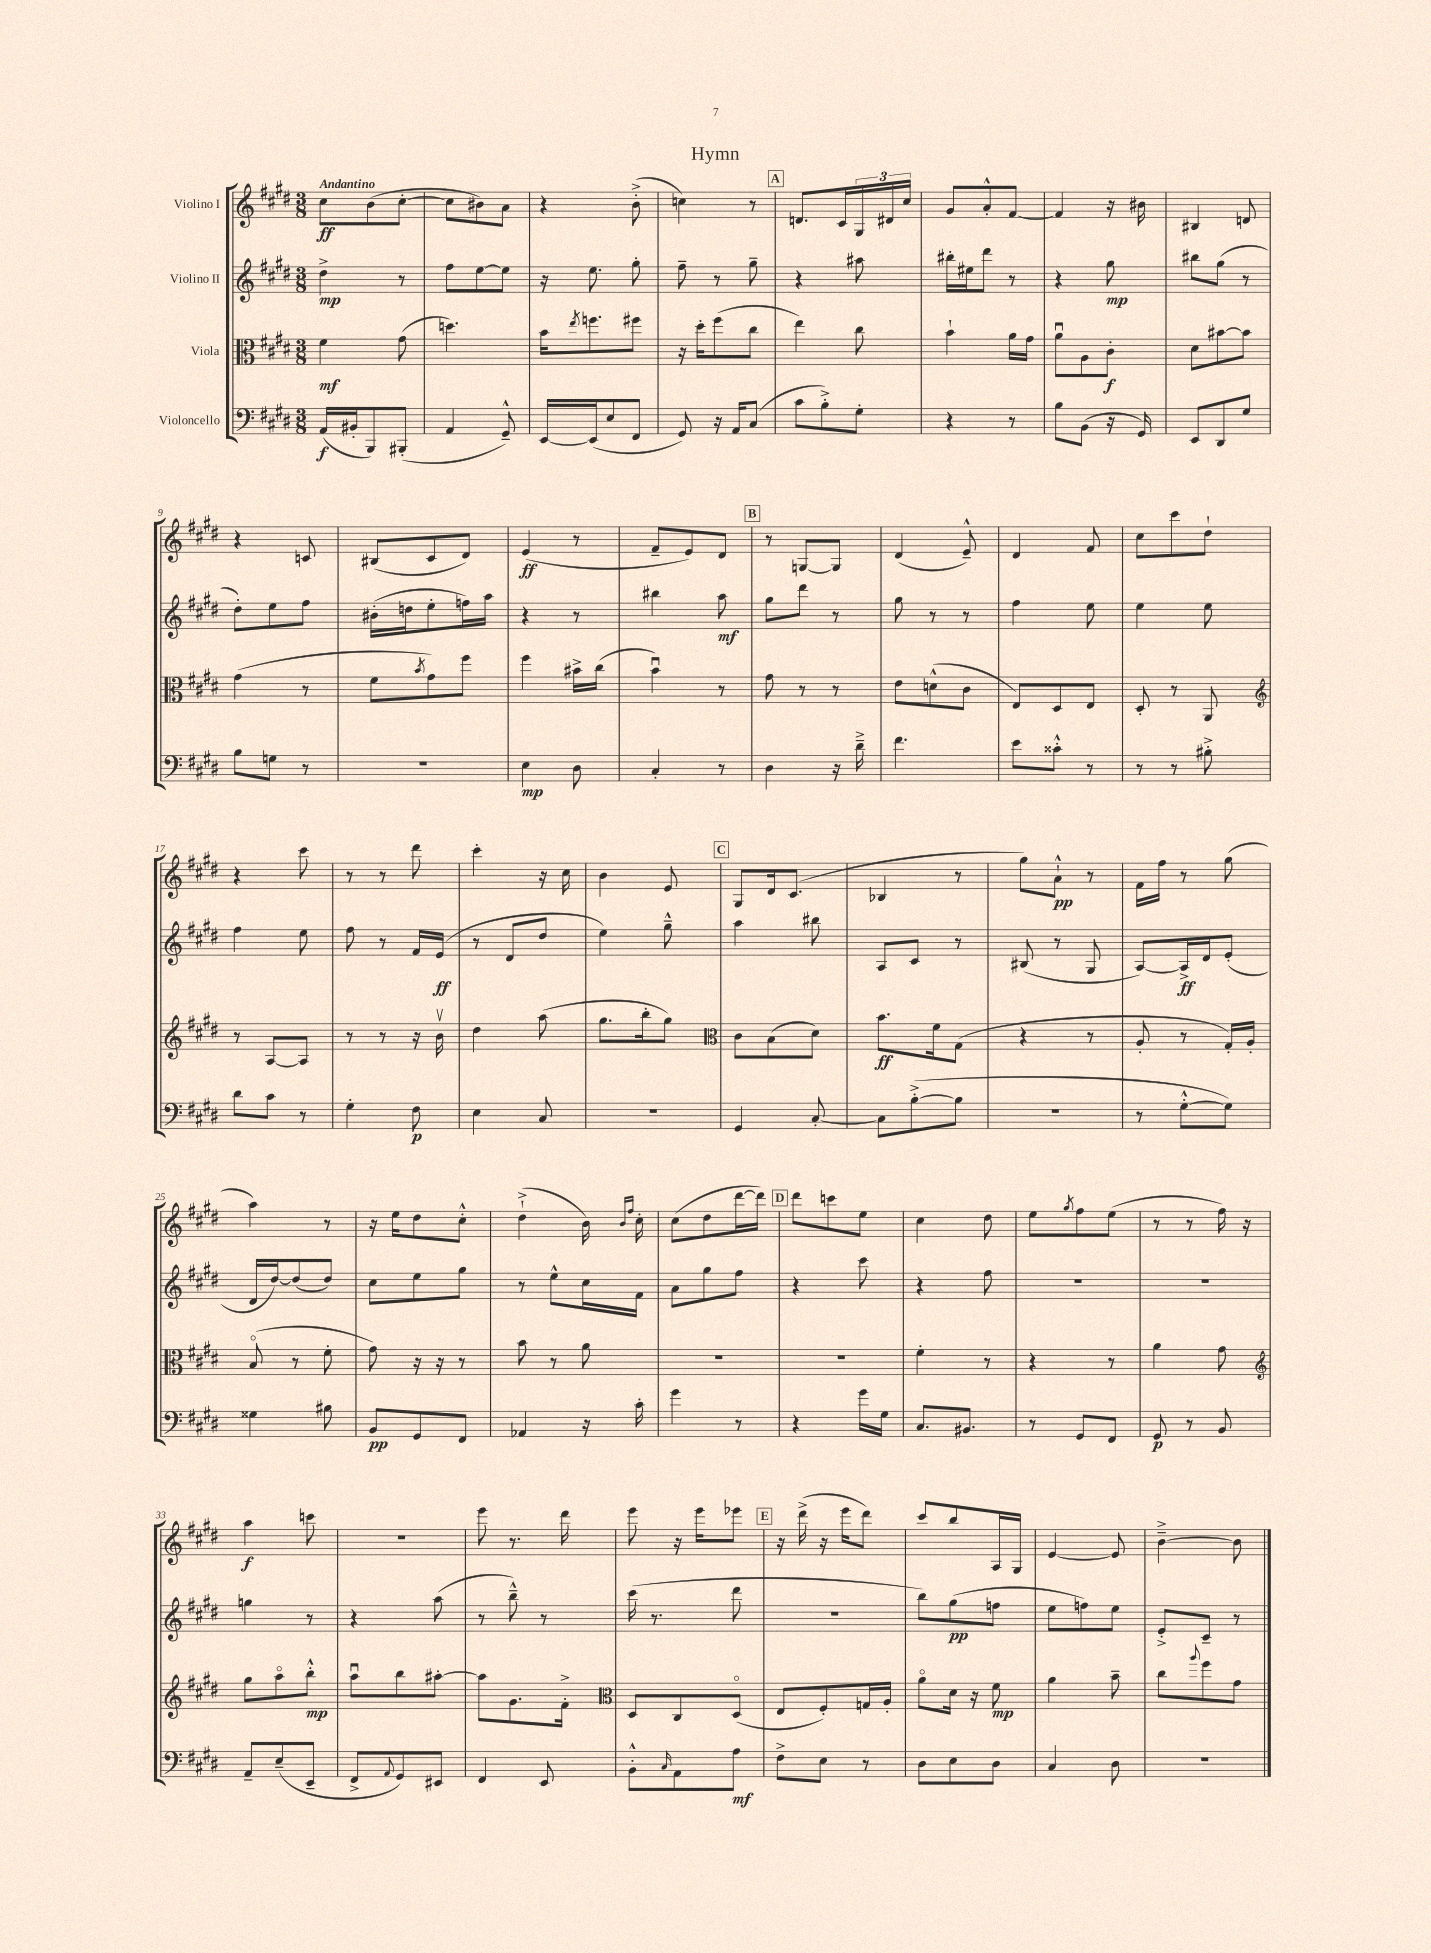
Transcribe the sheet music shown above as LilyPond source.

\header { title = "Hymn" }
<<
\new StaffGroup <<
\new Staff = "s0" \with { instrumentName = "Violino I" } {
    \clef treble \key e \major \numericTimeSignature \time 3/8 \tempo "Andantino"
    cis''8\ff b'8( cis''8~-. |
    cis''8 bis'8) a'8 |
    r4 b'8-.->( |
    c''4) r8 |
    \mark \markup { \box "A" } d'8. cis'16 \tuplet 3/2 { gis16 dis'16 cis''16 } |
    gis'8 a'8-.-^ fis'8~ |
    fis'4 r16 bis'16 |
    bis4 d'8 |
    r4 c'8 |
    bis8( cis'8 dis'8) |
    e'4\ff( r8 |
    fis'8-- e'8) dis'8 |
    \mark \markup { \box "B" } r8 g8~ g8 |
    dis'4( e'8---^) |
    dis'4 fis'8 |
    cis''8 cis'''8 dis''8-! |
    r4 cis'''8 |
    r8 r8 dis'''8 |
    cis'''4-. r16 cis''16 |
    b'4 e'8 |
    \mark \markup { \box "C" } gis8 dis'16 cis'8.( |
    bes4 r8 |
    gis''8) a'8-!-^\pp r8 |
    fis'16 fis''16 r8 gis''8( |
    a''4) r8 |
    r16 e''16 dis''8 cis''8-.-^ |
    dis''4-!->( b'16) \grace { b'16 fis''16 } cis''16-. |
    cis''8( dis''8 dis'''16~ dis'''16) |
    \mark \markup { \box "D" } dis'''8 c'''8 e''8 |
    cis''4 dis''8 |
    e''8 \acciaccatura { gis''8 } fis''8 e''8( |
    r8 r8 fis''16) r16 |
    a''4\f c'''8 |
    r4. |
    e'''8 r8. dis'''16 |
    e'''8 r16 e'''16 ees'''8 |
    \mark \markup { \box "E" } r16 dis'''16->( r16 e'''16 dis'''8) |
    cis'''8 b''8 a16 gis16 |
    e'4~ e'8 |
    b'4~---> b'8 \bar "|." |
}
\new Staff = "s1" \with { instrumentName = "Violino II" } {
    \clef treble \key e \major \numericTimeSignature \time 3/8
    dis''4->\mp r8 |
    fis''8 e''8~ e''8 |
    r16 e''8. gis''8-. |
    fis''8-- r8 gis''8-- |
    \mark \markup { \box "A" } r4 ais''8 |
    bis''16-. eis''16 dis'''8 r8 |
    r4 gis''8\mp |
    bis''8 gis''8( r8 |
    dis''8-.) e''8 fis''8 |
    bis'16-.( d''16 e''8-. f''16) a''16 |
    r4 r8 |
    bis''4 a''8\mf |
    \mark \markup { \box "B" } gis''8 dis'''8 r8 |
    gis''8 r8 r8 |
    fis''4 e''8 |
    e''4 e''8 |
    fis''4 e''8 |
    fis''8 r8 fis'16 e'16\ff( |
    r8 dis'8 dis''8 |
    e''4) gis''8---^ |
    \mark \markup { \box "C" } a''4 bis''8 |
    a8 cis'8 r8 |
    bis8( r8 gis8 |
    a8~) a16->\ff dis'16 e'8-.( |
    dis'16 dis''16~) dis''8( dis''8) |
    cis''8 e''8 gis''8 |
    r8 e''8-^ cis''16 fis'16 |
    a'8 gis''8 fis''8 |
    \mark \markup { \box "D" } r4 cis'''8 |
    r4 fis''8 |
    R4. |
    R4. |
    g''4 r8 |
    r4 a''8( |
    r8 b''8---^) r8 |
    cis'''16( r8. dis'''8 |
    \mark \markup { \box "E" } R4. |
    b''8) gis''8\pp( f''8 |
    e''8 f''8) e''8 |
    e'8-.-> cis'8-- r8 \bar "|." |
}
\new Staff = "s2" \with { instrumentName = "Viola" } {
    \clef alto \key e \major \numericTimeSignature \time 3/8
    fis'4\mf gis'8( |
    d''4.) |
    b'16 \acciaccatura { e''8 } f''8. fis''8 |
    r16 dis''16-. fis''8( cis''8 |
    \mark \markup { \box "A" } e''4) cis''8 |
    b'4-! a'16 gis'16 |
    a'8\downbow a8 cis'8-.\f |
    dis'8 bis'8~ bis'8 |
    gis'4( r8 |
    fis'8 \acciaccatura { b'8 } gis'8) fis''8 |
    fis''4 bis'16-> cis''16( |
    b'4\downbow) r8 |
    \mark \markup { \box "B" } gis'8 r8 r8 |
    e'8 d'8-^( cis'8 |
    e8) dis8 e8 |
    dis8-. r8 a,8 |
    \clef treble r8 a8~ a8 |
    r8 r8 r16 b'16\upbow |
    dis''4 a''8( |
    gis''8. b''16-. gis''8) |
    \mark \markup { \box "C" } \clef alto cis'8 b8( dis'8) |
    b'8.\ff fis'16 gis8( |
    r4 r8 |
    a8-. r8 gis16-.) a16-. |
    b8\flageolet( r8 fis'8-. |
    gis'8) r16 r16 r8 |
    b'8 r8 a'8 |
    R4. |
    \mark \markup { \box "D" } r4. |
    fis'4-. r8 |
    r4 r8 |
    a'4 gis'8 |
    \clef treble gis''8 a''8\flageolet b''8-.-^\mp |
    a''8\downbow b''8 ais''8~-. |
    ais''8 gis'8. fis'16-.-> |
    \clef alto dis8 cis8 dis8\flageolet( |
    \mark \markup { \box "E" } e8 fis8-.) g16 a16-. |
    a'8\flageolet dis'16 r16 fis'8\mp |
    a'4 b'8-- |
    cis''8 \appoggiatura { a''8 } fis''8 gis'8 \bar "|." |
}
\new Staff = "s3" \with { instrumentName = "Violoncello" } {
    \clef bass \key e \major \numericTimeSignature \time 3/8
    a,16\f( bis,16-. b,,8) bis,,8-.( |
    a,4 gis,8---^) |
    e,16~ e,16( e8 fis,8 |
    gis,8) r16 a,16 cis8( |
    \mark \markup { \box "A" } cis'8 b8-.->) gis8-. |
    r4 r8 |
    b8 b,8( r16 gis,16) |
    e,8 dis,8 gis8 |
    b8 g8 r8 |
    R4. |
    e4\mp dis8 |
    cis4-. r8 |
    \mark \markup { \box "B" } dis4 r16 dis'16---> |
    fis'4. |
    e'8 cisis'8-.-^ r8 |
    r8 r8 bis8-.-> |
    dis'8 cis'8 r8 |
    gis4-. fis8\p |
    e4 cis8 |
    R4. |
    \mark \markup { \box "C" } gis,4 cis8~-. |
    cis8 b8~-.->( b8 |
    R4. |
    r8 gis8~-.-^ gis8) |
    gisis4 bis8 |
    b,8\pp gis,8 fis,8 |
    aes,4 r16 cis'16-. |
    gis'4 r8 |
    \mark \markup { \box "D" } r4 gis'16 gis16 |
    cis8. bis,8. |
    r8 gis,8 fis,8 |
    gis,8\p r8 b,8 |
    a,8-- e8--( e,8-- |
    fis,8-> \appoggiatura { a,8 } gis,8) eis,8 |
    fis,4 e,8 |
    b,8-.-^ \grace { cis16 } a,8 a8\mf |
    \mark \markup { \box "E" } fis8-> e8 r8 |
    dis8 e8 dis8 |
    cis4 dis8 |
    R4. \bar "|." |
}
>>
>>
